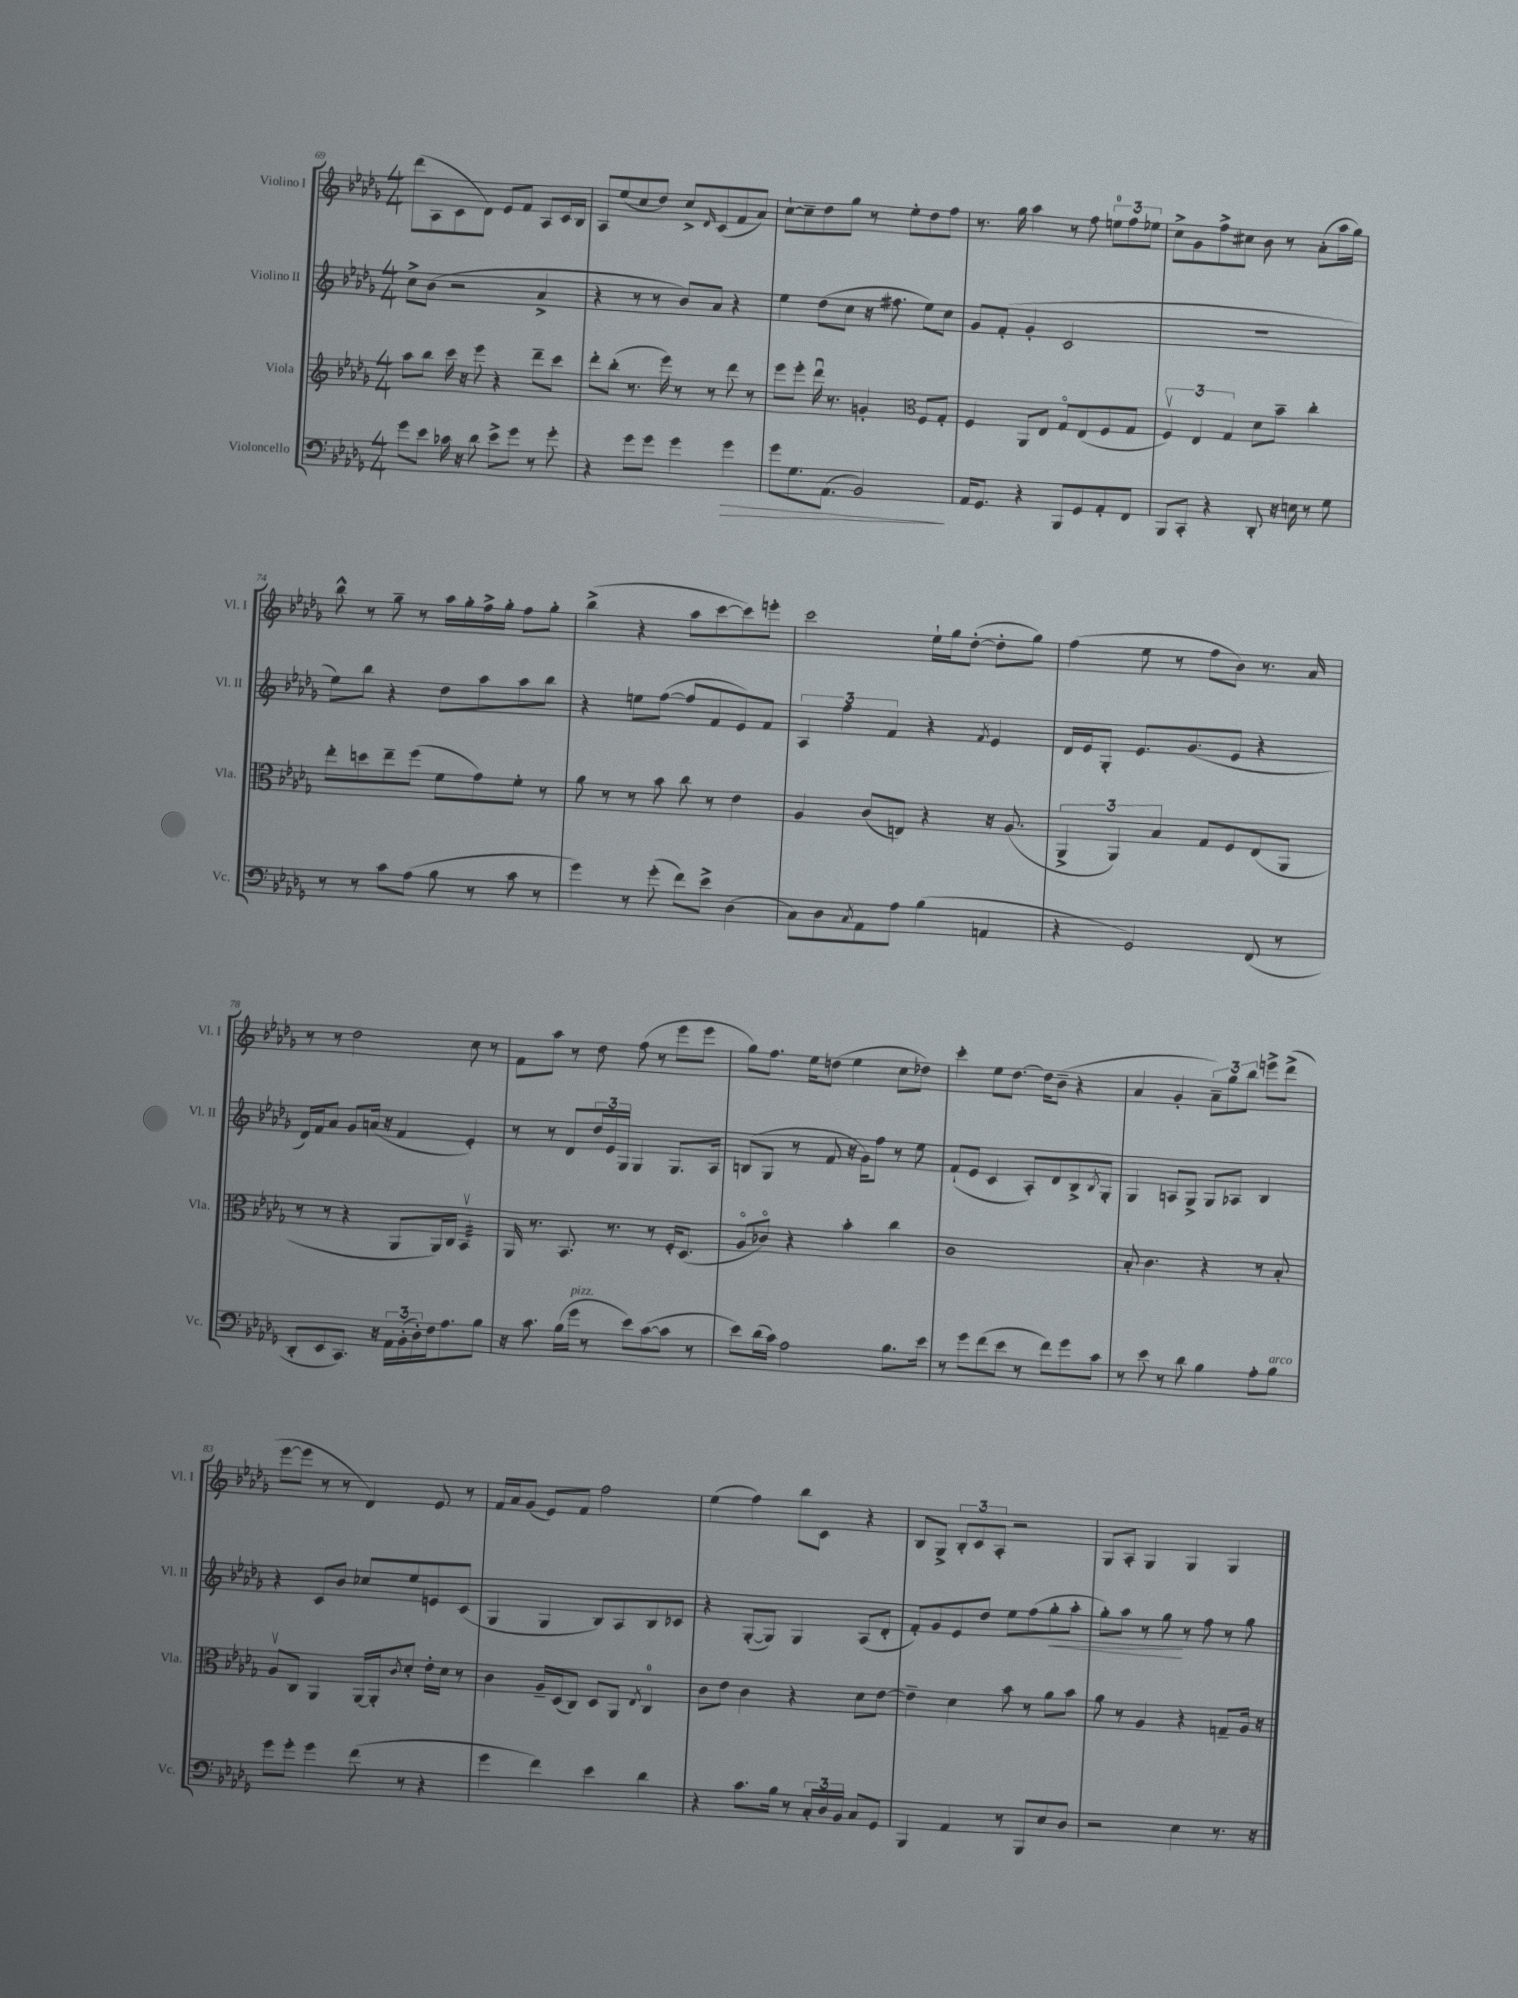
<<
\new StaffGroup <<
\new Staff = "s0" \with { instrumentName = "Violino I" shortInstrumentName = "Vl. I" } {
    \clef treble \key des \major \numericTimeSignature \time 4/4
    des'''8( aes8 c'8 des'8) ees'8 f'8 aes8 c'16 bes16 |
    aes8 ees''8( c''8 des''8) c''8-> \grace { des'16 } c'8( f'8 aes'8) |
    c''8~-! c''8-- des''8 ges''8 r8 ees''8-. des''8 f''8 |
    r8. ges''16 aes''4 r8 f''8 \tuplet 3/2 { e''8-0 f''8 ees''8 } |
    c''8-> ges'8 f''8-> cis''8 bes'8 r8 aes'8-.( aes''16 ges''16) |
    bes''8-^ r8 ges''8-- r8 aes''16 ges''16-. f''16-> ges''16-. f''8 ges''8-. |
    bes''4->( r4 aes''8 c'''8~ c'''8) e'''8-. |
    c'''2 ees''16-! ges''16 des''8~-.( des''8-. ges''8) |
    f''4( ees''8 r8 f''8 bes'8) r8. aes'16 |
    r8 r8 des''2 c''8 r8 |
    f'8 aes''8 r8 des''8 f''8( r8 ees'''8 ees'''8 |
    ges''8) f''8. ees''16 d''8( ees''4 c''8 des''8) |
    c'''4-. ees''8 des''8.~ des''16 bes'8--( r4 |
    aes'4 ges'4-. \tuplet 3/2 { aes'8--) ges''8 bes''8 } e'''8-> des'''8->( |
    ees'''8~ ees'''8 r8 r8 des'4) ees'8 r8 |
    f'16 aes'16 ges'8( ees'8) f'8 f''2 |
    ees''4( f''4) bes''8 c'8 r4 |
    bes8 ges8-> \tuplet 3/2 { bes8-. c'8 aes8-. } r2 |
    ges8 aes8-. ges4 ges4 ges4 \bar "|." |
}
\new Staff = "s1" \with { instrumentName = "Violino II" shortInstrumentName = "Vl. II" } {
    \clef treble \key des \major \numericTimeSignature \time 4/4
    c''8-> bes'8( r2 aes'4-> |
    r4 r8 r8 bes'8) aes'8 r4 |
    ees''4 des''8( c''8 r16 fis''8. ees''8) c''8 |
    ges'8 f'8-.( ges'4-. c'2 |
    R1 |
    ees''8) bes''8 r4 des''8 aes''8 aes''8 bes''8 |
    r4 e''8 f''8~( f''8 f'8 ees'8) f'8 |
    \tuplet 3/2 { aes4 f''4 f'4 } r4 \acciaccatura { f'8 } ees'4 |
    des'16 ees'16 ges8-. ees'8. ges'8.( ees'8 r4 |
    des'16) f'16 aes'8 ges'8 a'16( r16 f'4 ees'4-.) |
    r8 r8 des'8 \tuplet 3/2 { des''16 ees'16 ges16 } ges4 ges8. aes16 |
    b8( ges8 r8 f'8 r16 ges'16) f''8 r8 ees''8 |
    f'8-!( ees'8 c'4 aes8-.) des'8 bes8-> \acciaccatura { bes8 } ges8-. |
    ges4 a8 ges8-> ges8 aes8 bes4 |
    r4 c'8 bes'8 ces''8 ees''8 e'8 c'8( |
    ges4 ges4 bes8) aes8 bes8 ces'8 |
    r4 ges8~-.( ges8) ges4 aes8( des'8-. |
    f'8-.) ges'8 ees'8 des''8 ees''8 f''8( ges''8-.\< aes''8-. |
    ges''8-.) aes''8 r8 ges''8\! r8 f''8 r8 ges''8 \bar "|." |
}
\new Staff = "s2" \with { instrumentName = "Viola" shortInstrumentName = "Vla." } {
    \clef treble \key des \major \numericTimeSignature \time 4/4
    aes''8 bes''8 c'''16 r16 ees'''8 r4 des'''8-- c'''8 |
    des'''8-. bes''8-.( r8. ees'''16) r8 r8 des'''8 r8 |
    ees'''8 ees'''8-. des'''16\downbow r8. g'4-. \clef alto f8 ges8-. |
    f4 aes,8 ees8 ges8\flageolet ees8( f8 ges8 |
    \tuplet 3/2 { f4\upbow) ees4 ges4 } des'8 bes'8-- c''4-. |
    ees''8-. d''8 ees''8-- f''8( f'8 ges'8) f'8-. r8 |
    aes'8 r8 r8 bes'8 c''8 r8 ees'4 |
    aes4 c'8( e8) r4 r16 aes8.( |
    \tuplet 3/2 { aes,4-> aes,4) bes4 } ges8 f8 ees8( aes,8 |
    r8 r8 r4 aes,8 aes,16) c16 bes,4:32\upbow |
    aes,16 r8. bes,8. r8. r8 f16-. des8.( |
    aes8\flageolet ces'8\flageolet) r4 bes'4-. c''4 |
    c'1 |
    bes8-. c'4. r4 r8 bes8-. |
    aes8\upbow c8 aes,4 aes,16~ aes,16-. \acciaccatura { c'8 } des'8-. ees'16-. des'16 r8 |
    c'4 aes16-- des16( c8) des8 aes,8 \acciaccatura { ees8 } c4-0 |
    c'8 ees'8 c'4 r4 des'8 ees'8~ |
    ees'4-- des'4 bes'8 r8 aes'8 bes'8 |
    aes'8 r8 aes4 r4 g8-- aes16 r16 \bar "|." |
}
\new Staff = "s3" \with { instrumentName = "Violoncello" shortInstrumentName = "Vc." } {
    \clef bass \key des \major \numericTimeSignature \time 4/4
    ges'8 ees'8 ces'16 r16 des'8 ees'8-> ges'8 r8 ges'8-. |
    r4 ges'8 ges'8 ges'4 ges'4\> |
    ges'8 ges8. aes,8.( bes,2\!) |
    aes,16 ges,8. r4 bes,,8 ges,8 aes,8-. f,8 |
    bes,,8 c,8-. r4 des,8-. r16 e16 r8 ges8 |
    r8 r8 c'8 aes8( bes8 r8 c'8 r8 |
    ges'4) r8 ges'8-.( f'8) ees'8-> des4( |
    c8) des8 \acciaccatura { c8 } aes,8 aes8 bes4( a,4 |
    r4 ges,2) f,8( r8 |
    des,8-. ees,8 c,8.) r16 \tuplet 3/2 { aes,16 bes,16-.( des16-.) } f16 aes8. bes8 |
    r16 c'8. bes16( ges'16^\markup { \italic "pizz." } r8 ees'8) c'8~( c'8 r8 |
    ees'8) des'16( c'16) aes2 bes8. ees'16 |
    r8 ges'8 f'8( ees'8 r8 f'8) ges'8 c'8 |
    r8 ees'8 r8 des'8 bes4 aes8-. bes8^\markup { \italic "arco" } |
    ges'8 ges'8-. ges'4 f'8( r8 r4 |
    ges'4 f'4) ees'4 des'4 |
    r4 c'8. bes16 r8 \tuplet 3/2 { c16-. des16 bes,16 } c8 ges,8 |
    bes,,4 aes,4 r8 bes,,8 ees8 des8 |
    r2 ees4 r8. r16 \bar "|." |
}
>>
>>
\layout { \context { \Score currentBarNumber = #69 } }
